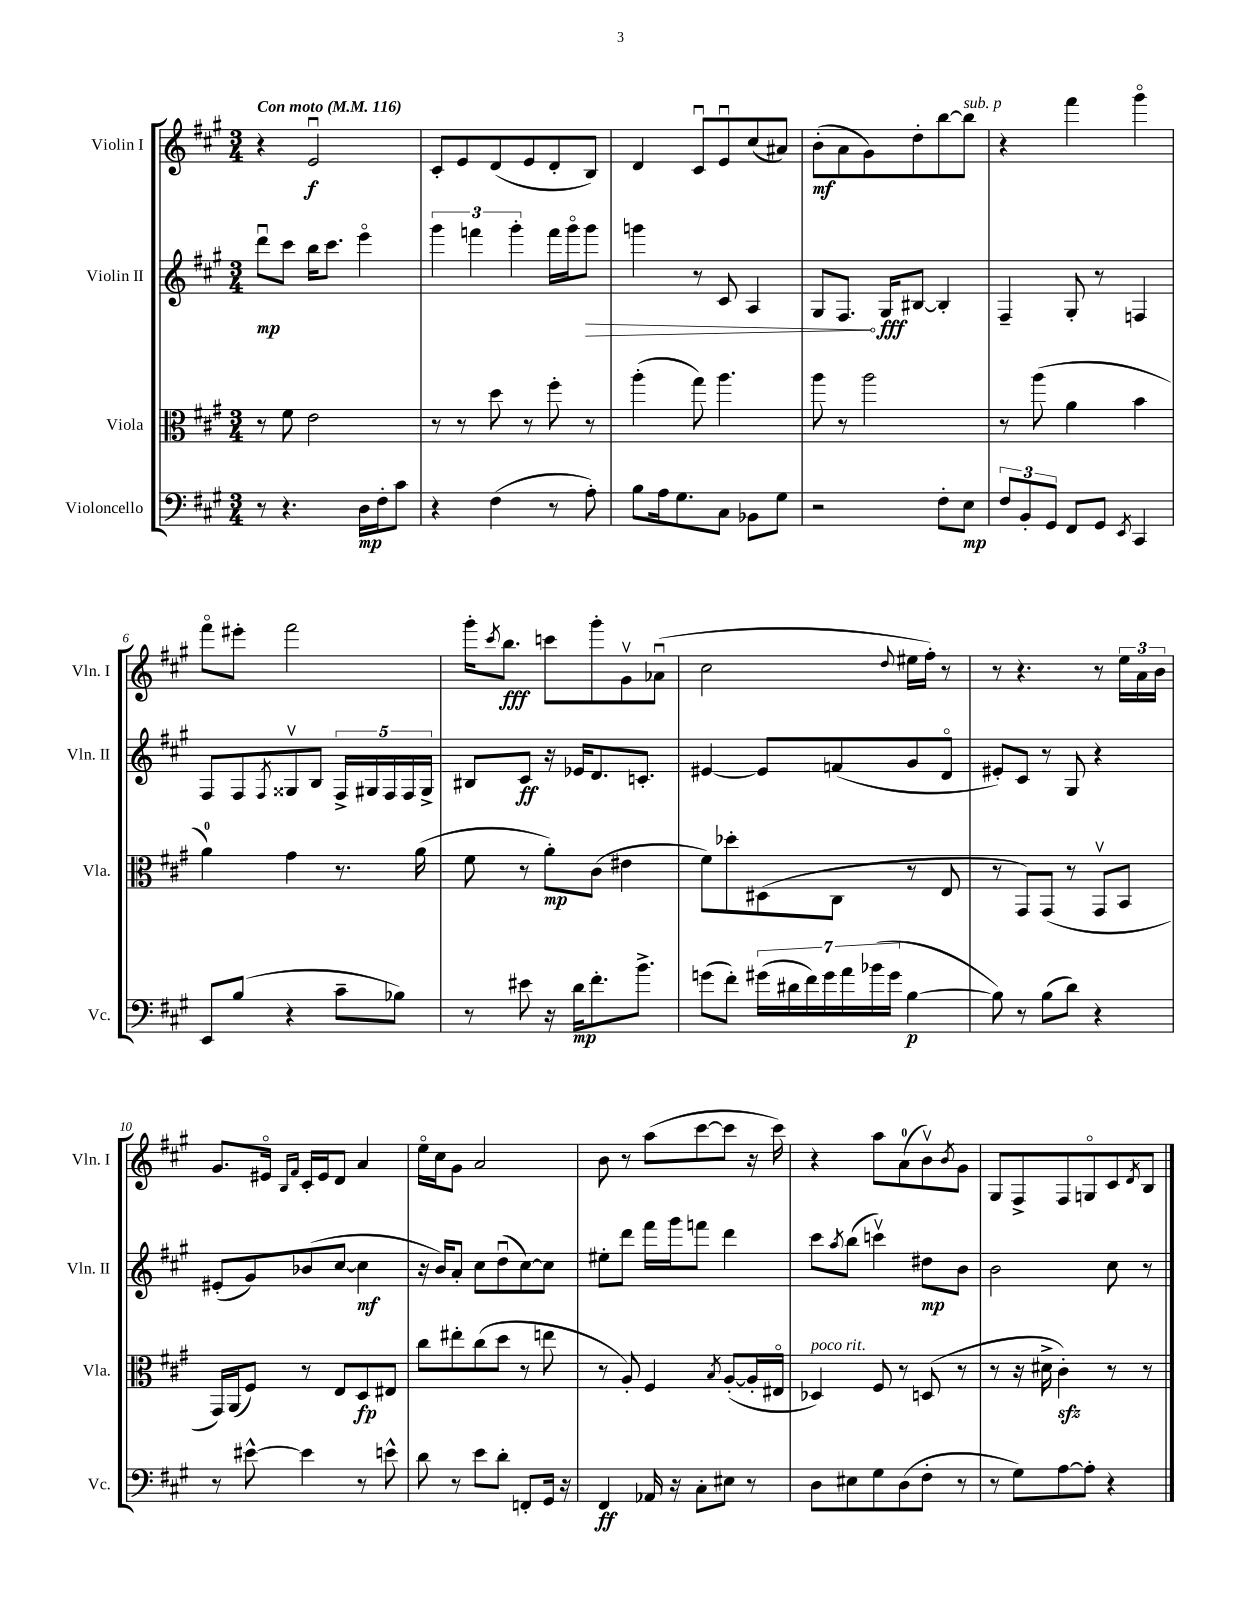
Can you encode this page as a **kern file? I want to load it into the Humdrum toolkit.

**kern	**dynam	**kern	**dynam	**kern	**dynam	**kern	**dynam
*part4	*part4	*part3	*part3	*part2	*part2	*part1	*part1
*staff4	*staff4	*staff3	*staff3	*staff2	*staff2	*staff1	*staff1
*I"Violoncello	*	*I"Viola	*	*I"Violin II	*	*I"Violin I	*
*I'Vc.	*	*I'Vla.	*	*I'Vln. II	*	*I'Vln. I	*
*clefF4	*	*clefC3	*	*clefG2	*	*clefG2	*
*k[f#c#g#]	*	*k[f#c#g#]	*	*k[f#c#g#]	*	*k[f#c#g#]	*
*M3/4	*	*M3/4	*	*M3/4	*	*M3/4	*
*MM116	*	*MM116	*	*MM116	*	*MM116	*
=1	=1	=1	=1	=1	=1	=1	=1
!	!	!	!	!	!	!LO:TX:a:B:t=Con moto	!
8r	.	8r	.	8dddu\L	mp	4r	.
4.r	.	8f#\	.	8ccc#\J	.	.	.
.	.	2e\	.	16bb\KL	.	2eu/	f
.	.	.	.	8.ccc#\J	.	.	.
16D\LL	mp	.	.	4eee\	.	.	.
16F#'\J	.	.	.	.	.	.	.
8c#\J	.	.	.	.	.	.	.
=2	=2	=2	=2	=2	=2	=2	=2
4r	.	8r	.	6ggg#\	.	8c#'/L	.
.	.	8r	.	.	.	8e/	.
.	.	.	.	6fffn\	.	.	.
(4F#\	.	8dd\	.	.	.	(8d/	.
.	.	.	.	6ggg#'\	.	.	.
.	.	8r	.	.	.	8e/	.
8r	.	8ff#'\	.	16fff\LL	.	8d'/	.
.	.	.	.	16ggg#\J	.	.	.
!	!	!	!	!	!LO:HP:b	!	!
8A'\)	.	8r	.	8ggg#\J	>	8B/J)	.
=3	=3	=3	=3	=3	=3	=3	=3
8B\L	.	(4aa'\	.	4gggn\	.	4d/	.
16A\k	.	.	.	.	.	.	.
8.G#\	.	.	.	.	.	.	.
.	.	8gg#\)	.	8r	.	8c#u/L	.
8C#\J	.	4.aa\	.	8c#/	.	8eu/	.
8BB-X\L	.	.	.	4A/	.	(8cc#/	.
8G#\J	.	.	.	.	.	8a#X/J)	.
=4	=4	=4	=4	=4	=4	=4	=4
2r	.	8aa\	.	8G#/L	.	(8b'\L	mf
.	.	8r	.	8.F#/J	.	8a\	.
.	.	2aa\	.	.	.	8g#\)	.
.	.	.	.	16G#/KL	] fff	.	.
.	.	.	.	[8B#X/J	.	8dd'\	.
8F#'\L	.	.	.	4B#'/]	.	[8bb\	.
!	!	!	!	!	!	!LO:TX:a:i:t=sub. p	!
8E\J	mp	.	.	.	.	8bb\J]	.
=5	=5	=5	=5	=5	=5	=5	=5
12F#/L	.	8r	.	4F#~/	.	4r	.
12BB'/	.	.	.	.	.	.	.
.	.	(8aa\	.	.	.	.	.
12GG#/J	.	.	.	.	.	.	.
8FF#/L	.	4a\	.	8G#'/	.	4fff#\	.
8GG#/J	.	.	.	8r	.	.	.
8qEE/	.	.	.	.	.	.	.
4CC#/	.	4b\	.	4Fn/	.	4ggg#\	.
!!LO:LB:g=z
=6	=6	=6	=6	=6	=6	=6	=6
8EE/L	.	4a\)	.	8F#/L	.	8fff#\L	.
(8B/J	.	.	.	8F#/	.	8eee#X'\J	.
.	.	.	.	8qF#/	.	.	.
4r	.	4g#\	.	8G##Xv/	.	2fff#\	.
.	.	.	.	8B/J	.	.	.
8c#~\L	.	8.r	.	20F#^/LL	.	.	.
.	.	.	.	20G#X/	.	.	.
.	.	.	.	20F#/	.	.	.
8B-X\J)	.	.	.	.	.	.	.
.	.	.	.	20F#/	.	.	.
.	.	(16a\	.	.	.	.	.
.	.	.	.	20G#^/JJ	.	.	.
=7	=7	=7	=7	=7	=7	=7	=7
8r	.	8f#\	.	8B#X/L	.	16ggg#'\KL	.
.	.	.	.	.	.	8qccc#/	.
.	.	.	.	.	.	8.bb\J	fff
8e#X\	.	8r	.	8c#/J	ff	.	.
16r	.	8a'\L)	mp	16r	.	8cccn\L	.
16d\KL	mp	.	.	16e-X/KL	.	.	.
8.f#'\	.	(8c#\J	.	8.d/	.	8ggg#'\	.
.	.	4e#X\	.	.	.	8g#v\	.
8.b^\J	.	.	.	8.cn'/J	.	.	.
.	.	.	.	.	.	(8a-Xu\J	.
=8	=8	=8	=8	=8	=8	=8	=8
(8gn\L	.	8f#\L)	.	[4e#X/	.	2cc#\	.
8f#'\J)	.	8dd-X'\	.	.	.	.	.
(28g#X\LL	.	(8D#X\	.	8e#/L]	.	.	.
28d#X\	.	.	.	.	.	.	.
28f#\)	.	.	.	.	.	.	.
28g#\	.	.	.	.	.	.	.
.	.	8C#\J	.	(8fn/	.	.	.
28a\	.	.	.	.	.	.	.
(28b-X\	.	.	.	.	.	.	.
28g#\JJ	.	.	.	.	.	.	.
.	.	.	.	.	.	8qqdd/	.
[4B\	p	8r	.	8g#/	.	16ee#X\LL	.
.	.	.	.	.	.	16ff#'\JJ)	.
.	.	8E/	.	8d/J	.	8r	.
=9	=9	=9	=9	=9	=9	=9	=9
8B\])	.	8r	.	8e#X'/L)	.	8r	.
8r	.	8GG#/L)	.	8c#/J	.	4.r	.
(8B\L	.	(8GG#/J	.	8r	.	.	.
8d\J)	.	8r	.	8G#/	.	.	.
4r	.	8GG#v/L	.	4r	.	8r	.
.	.	8BB/J	.	.	.	24ee\LL	.
.	.	.	.	.	.	24a\	.
.	.	.	.	.	.	24b\JJ	.
!!LO:LB:g=z
=10	=10	=10	=10	=10	=10	=10	=10
8r	.	16GG#/LL)	.	(8e#X'/L	.	8.g#/L	.
.	.	(16AA/J	.	.	.	.	.
[8e#X^^\	.	8F#/J)	.	8g#/)	.	.	.
.	.	.	.	.	.	16e#X/Jk	.
.	.	.	.	.	.	16qqB/LL	.
.	.	.	.	.	.	16qqf#/JJ	.
4e#\]	.	8r	.	(8b-X/	.	16c#'/LL	.
.	.	.	.	.	.	16e#/J	.
.	.	8E/L	.	[8cc#/J	.	8d/J	.
8r	.	8D/	fp	4cc#\]	mf	4a/	.
8en^^\	.	8E#X/J	.	.	.	.	.
=11	=11	=11	=11	=11	=11	=11	=11
8d\	.	8cc#\L	.	16r	.	16ee\LL	.
.	.	.	.	16b/KL)	.	16cc#\J	.
8r	.	8ee#X'\	.	8a'/J	.	8g#\J	.
8e\L	.	(8cc#\	.	8cc#\L	.	2a/	.
8d'\J	.	8dd\J	.	(8ddu\	.	.	.
8FFn'/L	.	8r	.	[8cc#\)	.	.	.
16GG#/Jk	.	8een\	.	8cc#\J]	.	.	.
16r	.	.	.	.	.	.	.
=12	=12	=12	=12	=12	=12	=12	=12
4FF#/	ff	8r	.	8ee#X'\L	.	8b\	.
.	.	8A'/)	.	8ddd\J	.	8r	.
16AA-X/	.	4F#/	.	16fff#\LL	.	(8aa\L	.
16r	.	.	.	16ggg#\J	.	.	.
8C#'\L	.	.	.	8fffn\J	.	[8ccc#\	.
.	.	8qB/	.	.	.	.	.
8E#X\J	.	([8A'/L	.	4ddd\	.	8ccc#\J]	.
8r	.	16A'/L]	.	.	.	16r	.
.	.	16E#X/JJ	.	.	.	16ccc#\)	.
=13	=13	=13	=13	=13	=13	=13	=13
!	!	!LO:TX:a:i:t=poco rit.	!	!	!	!	!
8D\L	.	4D-X/)	.	8ccc#\L	.	4r	.
.	.	.	.	8qaa/	.	.	.
8E#X\	.	.	.	(8bb\J	.	.	.
8G#\	.	8F#/	.	4cccnv\)	.	8aa\L	.
(8D\	.	8r	.	.	.	(8a\	.
8F#'\J	.	(8Dn/	.	8dd#X\L	mp	8bv\)	.
.	.	.	.	.	.	8qb/	.
8r	.	8r	.	8b\J	.	8g#\J	.
=14	=14	=14	=14	=14	=14	=14	=14
8r	.	8r	.	2b\	.	8G#/L	.
8G#\L)	.	16r	.	.	.	8F#^/	.
.	.	16d#X^\	.	.	.	.	.
[8A\	.	4c#zz'\)	.	.	.	8F#/	.
8A'\J]	.	.	.	.	.	8Gn/	.
4r	.	8r	.	8cc#\	.	8c#/	.
.	.	.	.	.	.	8qd/	.
.	.	8r	.	8r	.	8B/J	.
==	==	==	==	==	==	==	==
*-	*-	*-	*-	*-	*-	*-	*-
